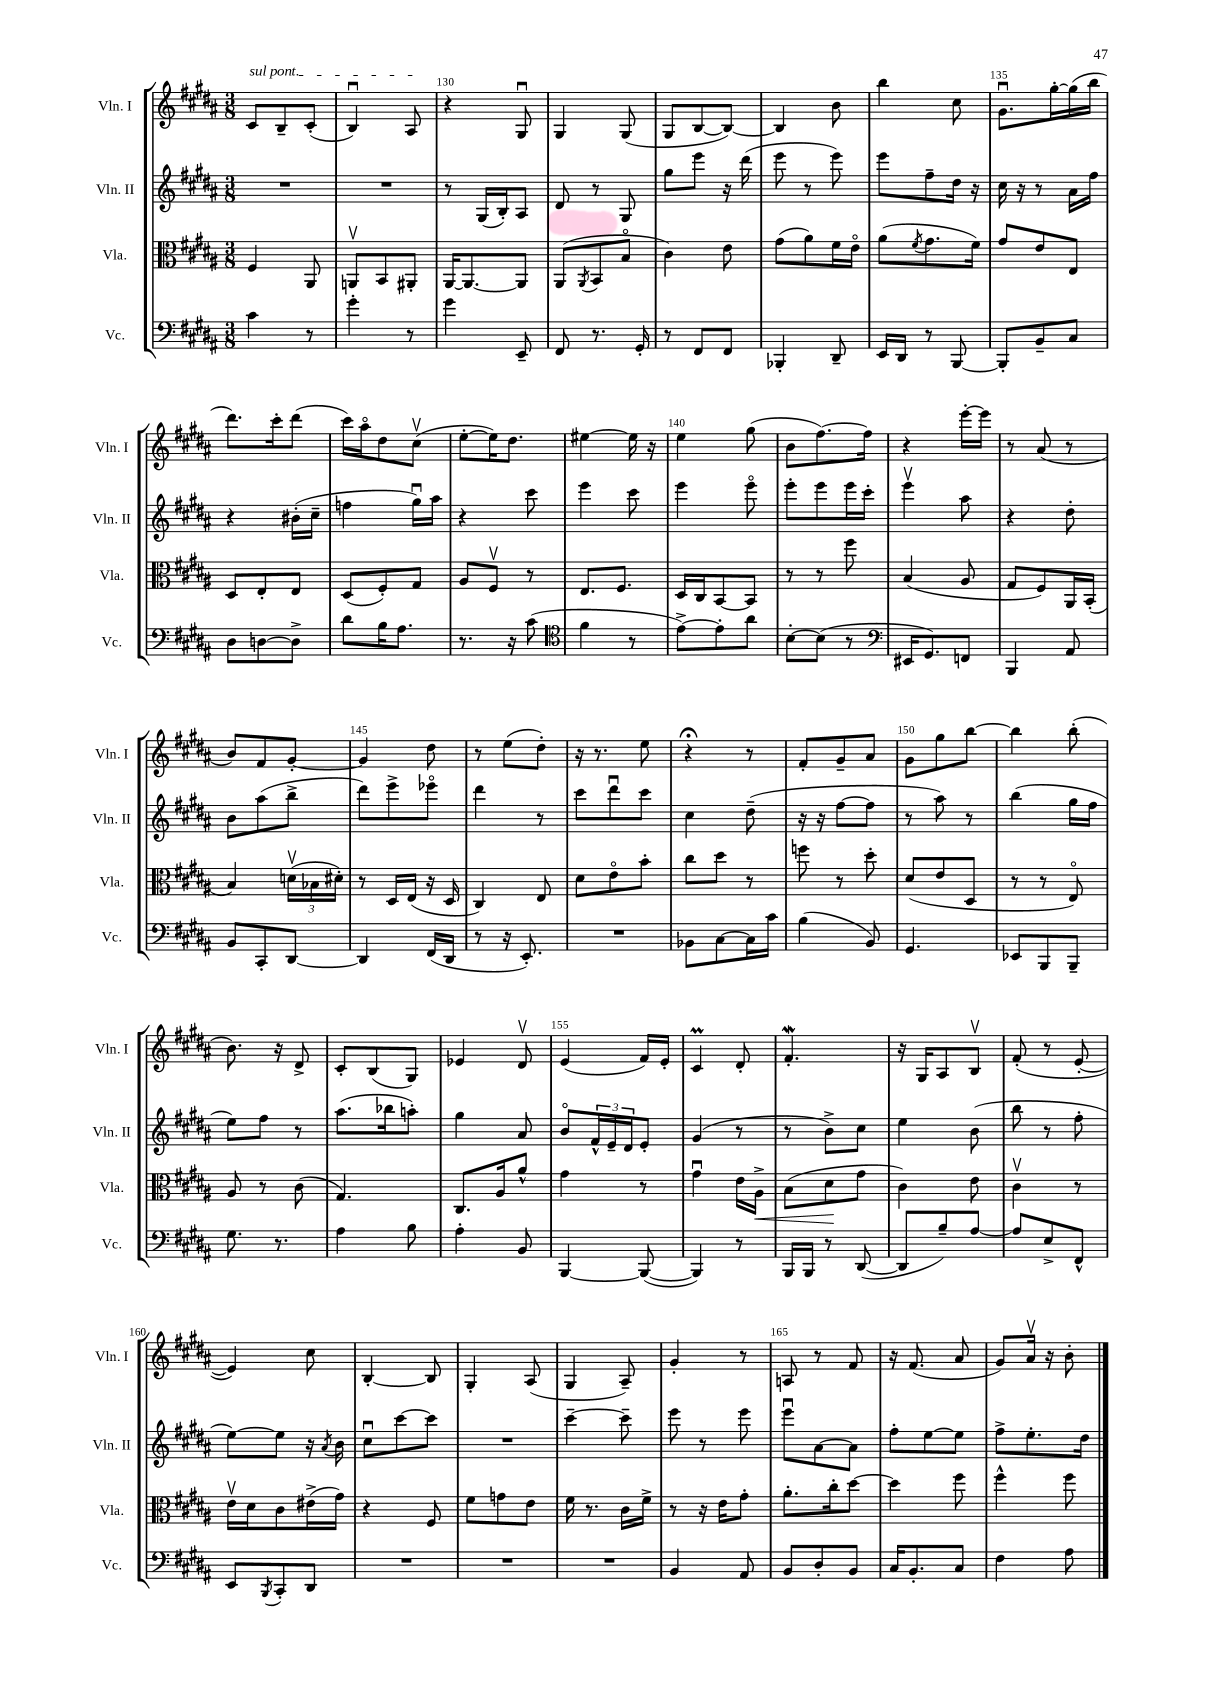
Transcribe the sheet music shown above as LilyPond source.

<<
\new StaffGroup <<
\new Staff = "s0" \with { instrumentName = "Vln. I" shortInstrumentName = "Vln. I" } {
    \clef treble \key b \major \numericTimeSignature \time 3/8
    \once \override TextSpanner.bound-details.left.text = \markup { \italic "sul pont." } cis'8\startTextSpan b8-- cis'8-.( |
    b4\downbow) ais8\stopTextSpan |
    r4 gis8\downbow |
    gis4 gis8( |
    gis8 b8~ b8~) |
    b4 b'8 |
    b''4 cis''8 |
    gis'8.\downbow gis''16~-. gis''16( b''16 |
    dis'''8.) cis'''16-. dis'''8( |
    cis'''16) ais''16\flageolet dis''8 cis''8\upbow( |
    e''8~-. e''16) dis''8. |
    eis''4~ eis''16 r16 |
    e''4 gis''8( |
    b'8 fis''8.~) fis''16 |
    r4 e'''16~-. e'''16 |
    r8 ais'8( r8 |
    b'8) fis'8 gis'8~-. |
    gis'4 dis''8 |
    r8 e''8( dis''8-.) |
    r16 r8. e''8 |
    r4\fermata r8 |
    fis'8-. gis'8-- ais'8 |
    gis'8 gis''8 b''8~ |
    b''4 b''8-.( |
    b'8.) r16 dis'8-> |
    cis'8-. b8( gis8) |
    ees'4 dis'8\upbow |
    e'4( fis'16) e'16-. |
    cis'4\prall dis'8-. |
    fis'4.-.\mordent |
    r16 gis16 ais8 b8\upbow |
    fis'8-.( r8 e'8~-. |
    e'4) cis''8 |
    b4~-. b8 |
    gis4-. ais8( |
    gis4 ais8--) |
    gis'4-. r8 |
    a8 r8 fis'8 |
    r16 fis'8.( ais'8 |
    gis'8) ais'16\upbow r16 b'8-. \bar "|." |
}
\new Staff = "s1" \with { instrumentName = "Vln. II" shortInstrumentName = "Vln. II" } {
    \clef treble \key b \major \numericTimeSignature \time 3/8
    R4. |
    R4. |
    r8 gis16( b16-.) ais8 |
    dis'8 r8 gis8 |
    gis''8 e'''8 r16 dis'''16( |
    e'''8 r8 e'''8) |
    e'''8 fis''8-- dis''16 r16 |
    cis''16 r16 r8 ais'16 fis''16 |
    r4 bis'16-.( cis''16-- |
    f''4 gis''16\downbow) ais''16 |
    r4 cis'''8 |
    e'''4 cis'''8 |
    e'''4 e'''8\flageolet |
    e'''8-. e'''8 e'''16 cis'''16-. |
    e'''4\upbow ais''8 |
    r4 dis''8-. |
    b'8 ais''8( b''8-> |
    dis'''8) e'''8-> ees'''8\flageolet |
    dis'''4 r8 |
    cis'''8 dis'''8\downbow cis'''8 |
    cis''4 dis''8--( |
    r16 r16 fis''8~ fis''8 |
    r8 ais''8) r8 |
    b''4( gis''16 fis''16 |
    e''8) fis''8 r8 |
    ais''8.( bes''16 a''8-.) |
    gis''4 ais'8 |
    b'8\flageolet \tuplet 3/2 { fis'16-^ e'16-- dis'16 } e'8-. |
    gis'4( r8 |
    r8 b'8->) cis''8 |
    e''4 b'8( |
    b''8 r8 fis''8-. |
    e''8~) e''8 r16 \acciaccatura { ais'8 } b'16 |
    cis''8\downbow cis'''8~ cis'''8 |
    R4. |
    cis'''4~-- cis'''8-- |
    e'''8 r8 e'''8 |
    e'''8\downbow ais'8~ ais'8 |
    fis''8-. e''8~ e''8 |
    fis''8-> e''8.-. dis''16 \bar "|." |
}
\new Staff = "s2" \with { instrumentName = "Vla." shortInstrumentName = "Vla." } {
    \clef alto \key b \major \numericTimeSignature \time 3/8
    fis4 ais,8 |
    a,8\upbow b,8 ais,8-. |
    ais,16~ ais,8.~ ais,8 |
    ais,8( \acciaccatura { ais,8 } b,8 b8\flageolet |
    cis'4) e'8 |
    gis'8( ais'8) fis'16 e'16\flageolet |
    ais'8( \acciaccatura { fis'8 } gis'8. fis'16) |
    gis'8 e'8 e8 |
    dis8 e8-. e8 |
    dis8( fis8-.) gis8 |
    ais8 fis8\upbow r8 |
    e8. fis8. |
    dis16 cis16 b,8~ b,8 |
    r8 r8 fis''8 |
    b4( ais8 |
    gis8 fis8) ais,16 b,16-.( |
    b4) \tuplet 3/2 { d'16\upbow( bes16 dis'16-.) } |
    r8 dis16 e16( r16 dis16 |
    cis4) e8 |
    dis'8 e'8\flageolet b'8-. |
    cis''8 dis''8 r8 |
    f''8 r8 dis''8-. |
    dis'8( e'8 dis8 |
    r8 r8 e8\flageolet) |
    ais8 r8 cis'8( |
    gis4.) |
    cis8. ais16 ais'8-^ |
    gis'4 r8 |
    gis'4\downbow e'16 ais16->\< |
    b8( dis'8\! gis'8 |
    cis'4) e'8 |
    cis'4\upbow r8 |
    e'16\upbow dis'16 cis'8 eis'16->( gis'16) |
    r4 fis8 |
    fis'8 g'8 e'8 |
    fis'16 r8. cis'16 fis'16-> |
    r8 r16 e'16 gis'8-. |
    ais'8.-. cis''16-. dis''8~ |
    dis''4 fis''8 |
    fis''4-^ fis''8 \bar "|." |
}
\new Staff = "s3" \with { instrumentName = "Vc." shortInstrumentName = "Vc." } {
    \clef bass \key b \major \numericTimeSignature \time 3/8
    cis'4 r8 |
    gis'4-. r8 |
    gis'4 e,8-- |
    fis,8 r8. gis,16-. |
    r8 fis,8 fis,8 |
    bes,,4-. dis,8-- |
    e,16 dis,16 r8 b,,8~ |
    b,,8-. b,8-- cis8 |
    dis8 d8~ d8-> |
    dis'8 b16 ais8. |
    r8. r16 cis'8( |
    \clef tenor fis'4 r8 |
    e'8~->) e'8-. ais'8 |
    b8~-. b8( r8 |
    \clef bass eis,16 gis,8.) f,8 |
    b,,4 ais,8 |
    b,8 cis,8-. dis,8~ |
    dis,4 fis,16( dis,16 |
    r8 r16 e,8.-.) |
    R4. |
    bes,8 cis8~ cis16 cis'16 |
    b4( b,8) |
    gis,4. |
    ees,8 b,,8 b,,8-- |
    gis8. r8. |
    ais4 b8 |
    ais4-. b,8 |
    b,,4~ b,,8~( |
    b,,4) r8 |
    b,,16 b,,16 r8 dis,8~( |
    dis,8 b8--) ais8~ |
    ais8 e8-> fis,8-^ |
    e,8 \acciaccatura { b,,8 } cis,8-. dis,8 |
    R4. |
    R4. |
    R4. |
    b,4 ais,8 |
    b,8 dis8-. b,8 |
    cis16 b,8.-. cis8 |
    fis4 ais8 \bar "|." |
}
>>
>>
\layout { \context { \Score currentBarNumber = #128 \override BarNumber.break-visibility = ##(#f #t #t) barNumberVisibility = #(every-nth-bar-number-visible 5) } }
